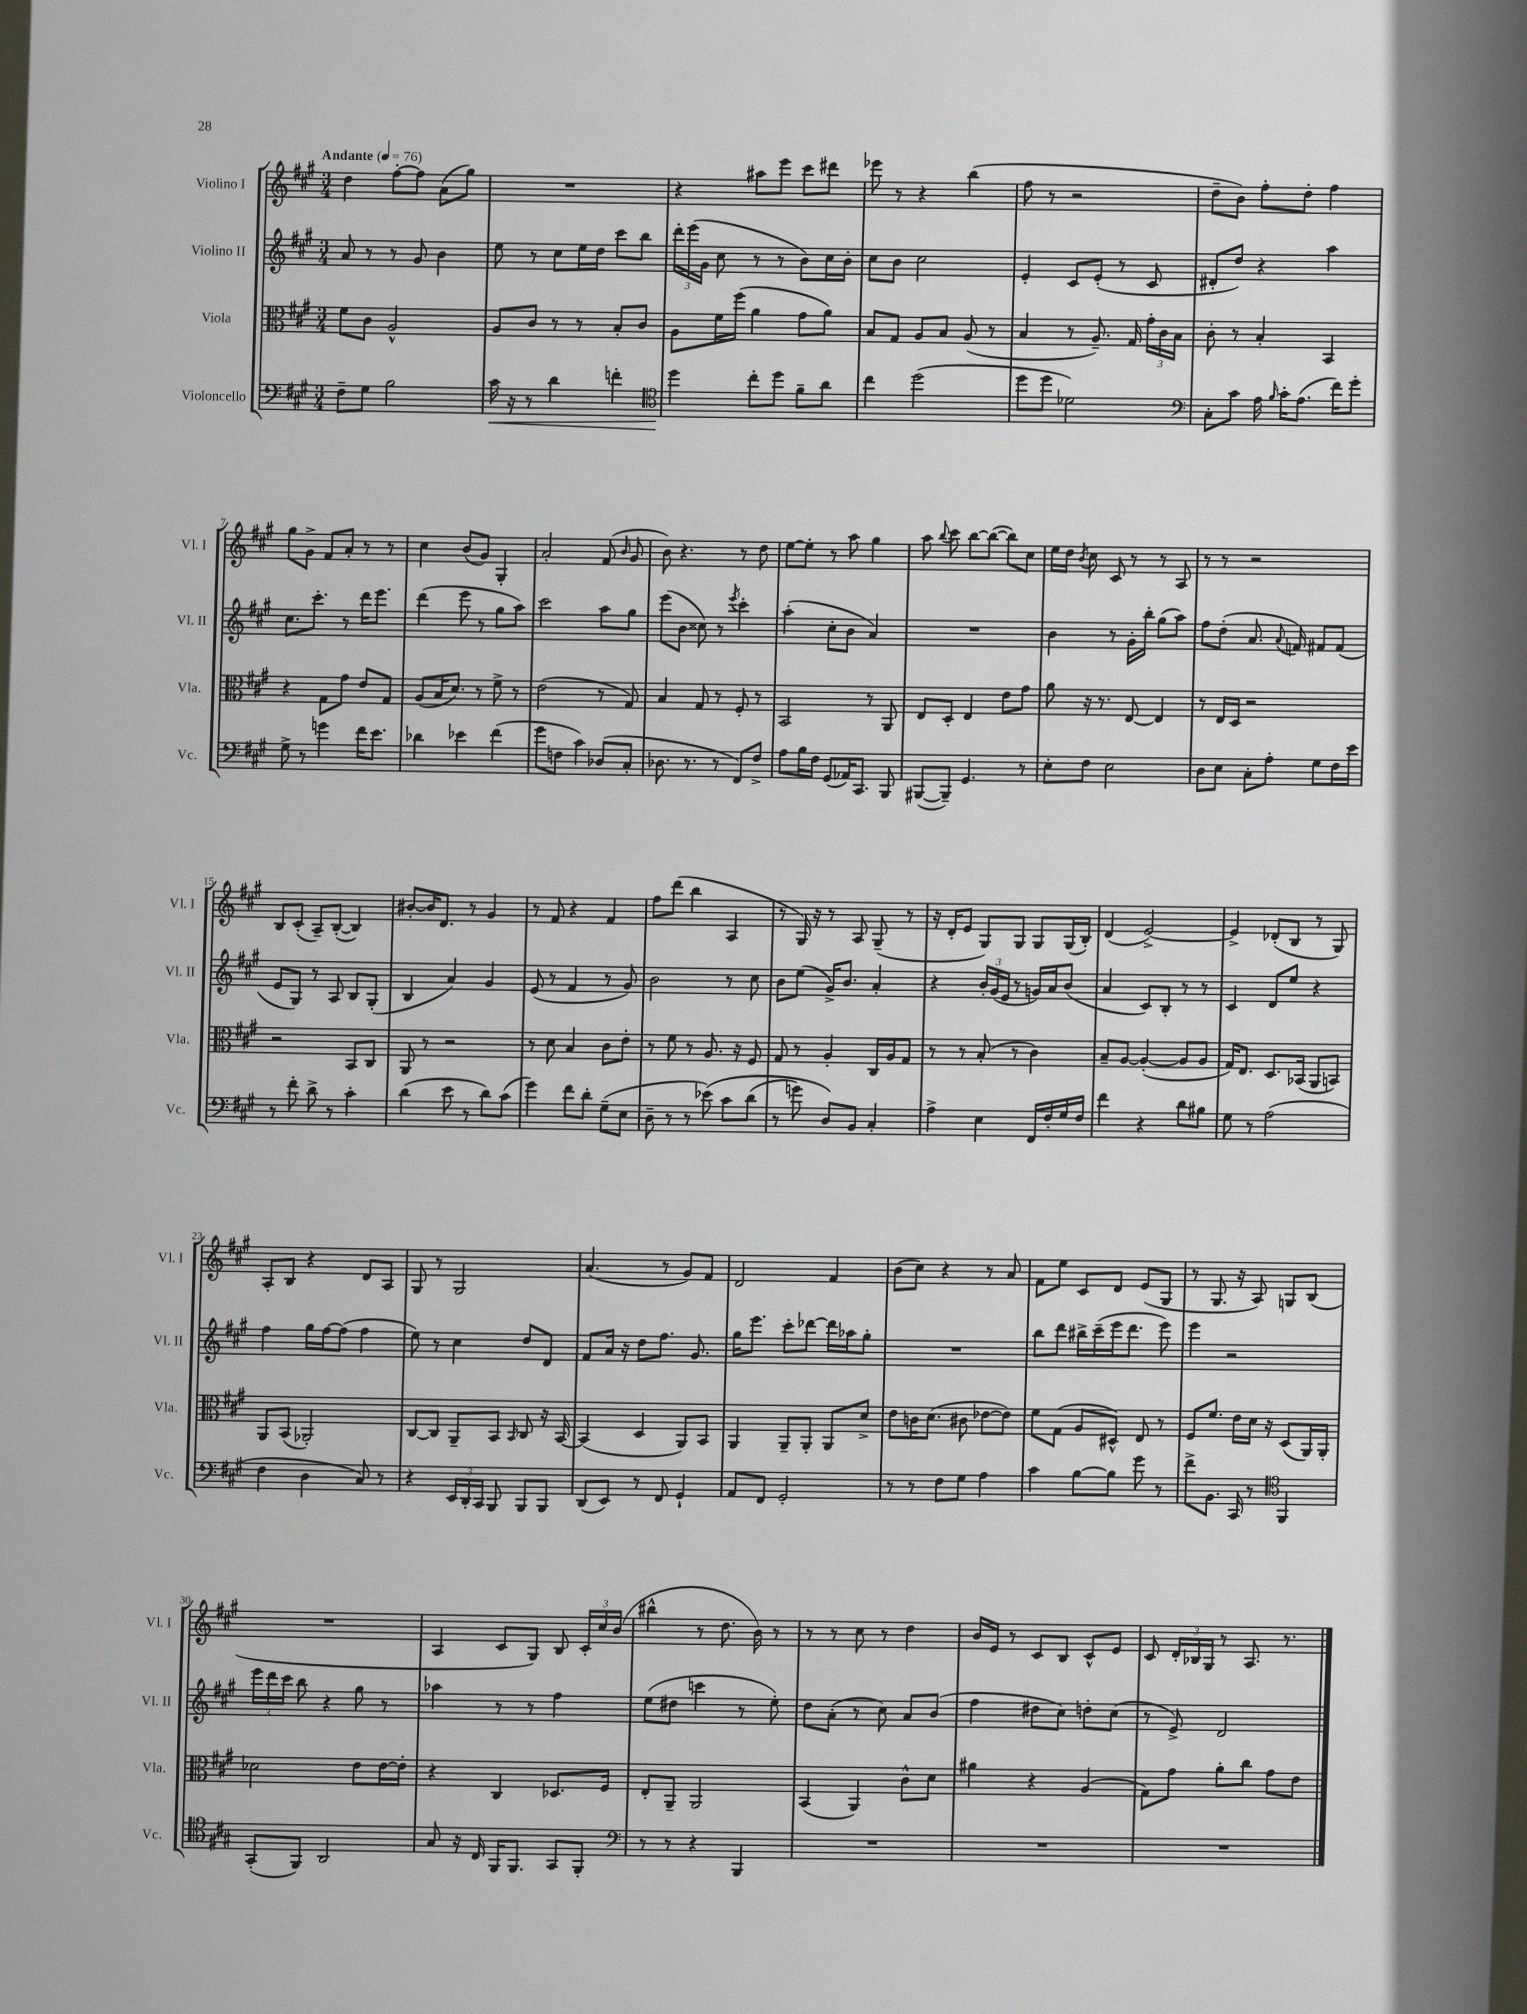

**kern	**kern	**kern	**kern
*staff4	*staff3	*staff2	*staff1
*clefF4	*clefC3	*clefG2	*clefG2
*k[f#c#g#]	*k[f#c#g#]	*k[f#c#g#]	*k[f#c#g#]
*M3/4	*M3/4	*M3/4	*M3/4
*MM76	*MM76	*MM76	*MM76
8F#~\L	8f#\L	8a/	4dd\
8G#\J	8c#\J	8r	.
2B\	2A^^/	8r	[8ff#'\L
.	.	8g#/	8ff#\]J
.	.	4b\	(8a\L
.	.	.	8gg#\J)
=	=	=	=
16c#\	8A/L	8ee\	2.r
16r	.	.	.
8r	8c#/J	8r	.
4d\	8r	8cc#\L	.
.	8r	16ee\L	.
.	.	16dd\JJ	.
4f'\	8B'/L	8ccc#\L	.
.	8c#/J	8bb\J	.
=	=	=	=
*clefC4	*	*	*
4dd\	8A\L	24ddd'\LL	4r
.	.	(24eee\	.
.	.	24g#\JJ	.
.	16f#\L	8cc#\	.
.	(16ff#\JJ	.	.
8cc#'\L	4a\	8r	8aa#\L
8dd\J	.	8r	8eee\J
8f#~\L	8g#\L	8b\L)	8ccc#\L
8a\J	8a\J)	16cc#\L	8ddd#\J
.	.	16b'\JJ	.
=	=	=	=
4cc#\	8B/L	8cc#\L	8eee-\
.	8G#/J	8b\J	8r
(2dd\	8A/L	2cc#\	4r
.	8B/J	.	.
.	(8A/	.	(4bb\
.	8r	.	.
=	=	=	=
8dd\L	4B/	4e'/	8ff#\
8dd\J	.	.	8r
2d-\)	8r	8c#/L	2r
.	8.A~/)	(8e'/J	.
.	.	8r	.
.	16G#/	.	.
.	24g#'\LL	8c#/	.
.	24c#\	.	.
.	24B\JJ	.	.
=	=	=	=
*clefF4	*	*	*
8C#'\L	8c#'\	8d#'/L	8dd~\L
8c#\J	8r	8dd/J)	8b\J)
16A\	4B'/	4r	8ff#'\L
16qqB/	.	.	.
16c#'\LK	.	.	.
(8.A\J	.	.	8dd'\J
.	4BB/	4aa\	4ff#\
16f#\LK)	.	.	.
8g#'\J	.	.	.
=	=	=	=
8G#^\	4r	8.cc#\L	8gg#\L
8r	.	.	8g#^\J
.	.	8.ccc#'\J	.
4g\	8G#\L	.	8f#/L
.	8g#\J	8r	8a'/J
16f#\LK	8e/L	16ddd\LK	8r
8.e\J	.	8.eee\J	.
.	8G#/J	.	8r
=	=	=	=
4d-\	(8A/L	(4ddd\	4cc#\
.	16B/K	.	.
.	8.d/J)	.	.
4e-\	.	8eee\	(8b/L
.	8r	8r	8g#/J)
(4f#\	8f#^\	8gg#\L	4G#'/
.	8r	8aa\J)	.
=	=	=	=
8g#\L	(2e\	2ccc#\	2a'/
8F\J	.	.	.
4c#\)	.	.	.
(8D-/L	8r	8aa\L	(8f#/
.	.	.	16qqb/
8C#'/J	8G#/)	8gg#\J	8g#/
=	=	=	=
8.D-\	4B/	(8eee\L	8b\)
.	.	8b\J	4.r
8.r	.	.	.
.	8G#/	8cc##\)	.
8r	8r	8r	.
.	.	8qeee/	.
8FF#/L)	8F#'/	4ccc#'\	8r
8F#^/J	8r	.	8dd\
=	=	=	=
8A\L	2BB/	(4aa'\	[8ee\L
16B\L	.	.	8ee'\]J
16F#\JJ	.	.	.
(8GG#/L	.	8cc#'\L	8r
16AA-/K)	.	8b\J	8aa\
8.CC#/J	.	.	.
.	8r	4a/)	4gg#\
8BBB/	8AA/	.	.
=	=	=	=
([8BBB#/L	8E/L	2.r	8aa\
.	.	.	8qqbb/
8BBB#~/]J)	8D'/J	.	8ccc#\
4.GG#/	4E/	.	[8bb\L
.	.	.	(8bb\_J
.	8e\L	.	8bb\]L)
8r	8g#\J	.	8cc#\J
=	=	=	=
8E'\L	8a\	4b\	16ee\LL
.	.	.	16dd\JJ
.	.	.	8qb/
8F#\J	16r	.	8cc#\
.	8.r	.	.
2E\	.	8r	8c#/
.	[8E/	16g#'\LL	8r
.	.	16bb'\JJ	.
.	4E/]	(8gg#\L	8r
.	.	8aa\J)	8A/
=	=	=	=
8D\L	8r	8ff#\L	8r
8E\J	16E/LL	(8dd'\J	8r
.	16D/JJ	.	.
8C#'\L	2r	8.a/	2r
8A'\J	.	.	.
.	.	8qqa/	.
.	.	16f/)	.
8G#\L	.	8f#/L	.
16F#\L	.	(8f#/J	.
16e\JJ	.	.	.
=	=	=	=
8r	2r	8e/L	8B/L
8f#'\	.	8G#/J)	(8c#'/J
8d^\	.	8r	8A~/L)
8r	.	8A/	([8B'/J
4c#'\	8BB/L	8B/L	4B/])
.	8C#/J	(8G#'/J	.
=	=	=	=
(4d\	8AA/	4B/	[8b#'/L
.	8r	.	16b#/]K
.	.	.	8.d/J
8e\	2r	4a/)	.
8r	.	.	8r
8d\L)	.	4g#/	4g#/
(8c#\J	.	.	.
=	=	=	=
4g#\)	8r	(8e/	8r
.	8d\	8r	8f#/
8f#\L	4B/	4f#/	4r
8d'\J	.	.	.
(8G#~\L	8c#\L	8r	4f#/
8E\J	8e'\J	8g#/)	.
=	=	=	=
8D~\	8r	2b\	8ff#\L
8r	8f#\	.	(8ddd\J
8r	8r	.	4bb\
&(8e-\)	8.A/	.	.
8c#\L	.	8r	4A/
.	16r	.	.
(8d\J	8F#/	8cc#\	.
=	=	=	=
8r	8G#/	8b\L	8r
8g\)	8r	(8ee\J	16G#/)
.	.	.	16r
8D/L&)	4A'/	16g#^/LK)	8r
.	.	8.b/J	.
8BB/J	.	.	8A/
4C#'/	16C#/LL	4a'/	(8G#~/
.	16A/J	.	.
.	8G#/J	.	8r
=	=	=	=
4A^\	8r	4r	16r
.	.	.	16d'/LK
.	8r	.	8e/J
4E\	(8B'/	24b'/LL	8G#/L)
.	.	(24g#/	.
.	.	24e/JJ	.
.	8r	8r	8G#/J
16FF#/LL	4c#\)	16g/LL)	8G#/L
16F#'/	.	16a/J	.
16G#/	.	(8b/J	(16G#/L
16F#/JJ	.	.	16B'/JJ)
=	=	=	=
4f#\	8B~/L	4a/	(4d/
.	[8A/J	.	.
4r	(4A'/_	8c#/L)	[2e^/)
.	.	8B'/J	.
8d\L	8A/]L	8r	.
8B#\J	8A/J	8r	.
=	=	=	=
8G#\	16G#/LK)	4c#/	4e^/]
.	8.E/J	.	.
8r	.	.	.
(2A\	8.D/L	8d/L	(8d-'/L
.	.	8ee/J	8B/J
.	(16BB-/Jk	.	.
.	8AA/L	4r	8r
.	8BB/J)	.	8G#/)
=	=	=	=
4F#\	8AA/L	4ff#\	8A'/L
.	(8BB/J	.	8B/J
4D\	2AA-'/)	16gg#\LL	4r
.	.	[16ff#\J	.
.	.	(8ff#\]J	.
8C#/)	.	4ff#\	8d/L
8r	.	.	8A/J
=	=	=	=
4r	[8C#/L	8ee\)	8G#/
.	8C#/]J	8r	8r
24EE/LL	8AA~/L	4cc#\	2G#/
24DD'/	.	.	.
24CC#/JJ	.	.	.
8BBB/	8BB/J	.	.
.	16qqBB/	.	.
8BBB/L	8C#/	8dd/L	.
8BBB/J	16r	8d/J	.
.	[16BB/	.	.
=	=	=	=
(8DD/L	(4BB/]	8f#/L	(4.a/
8EE/J)	.	16a/Jk	.
.	.	16r	.
8r	4D/	8dd\L	.
8FF#/	.	8.ff#\J	8r
4GG#`/	8AA/L)	.	8g#/L)
.	.	8.g#/	.
.	8BB/J	.	8f#/J
=	=	=	=
8AA/L	4AA/	16gg#\LK	2d/
.	.	8.eee\J	.
8FF#/J	.	.	.
2GG#'/	8AA~/L	8ccc#'\L	.
.	8AA'/J	[8ddd-\J	.
.	8AA/L	16ddd-\]LL	4f#/
.	.	16aa-\J	.
.	8d^/J	8gg#'\J	.
=	=	=	=
8r	8e\L	2.r	(8b\L
8r	16c\K	.	8cc#\J)
.	(8.d\J	.	.
8F#\L	.	.	4r
8G#\J	8c#\	.	.
4A\	[8e-\L	.	8r
.	8e-\]J)	.	8a/
=	=	=	=
4c#\	8f#\L	8bb\L	8f#\L
.	(8G#\J	8ddd\J	8ee\J
[8B\L	8A/L	16bb#^\LL	8c#/L
.	.	(16ccc#~\	.
8B\]J	8D#^^/J)	16eee\J	8d/J
.	.	8.ddd\J	.
8g#\	8E/	.	(8e/L
8r	8r	8eee\)	8G#/J
=	=	=	=
8f#^\L	8F#/L	4eee\	8r
8.BB\J	8.f#/J	.	8.G#/
.	.	2r	.
16CC#/	16e\LL	.	16r
8r	16d\JJ	.	8A/)
.	16r	.	.
*clefC4	*	*	*
4FF#/	(8D/L	.	8G/L
.	16AA/L)	.	(8B/J
.	16AA'/JJ	.	.
=	=	=	=
(8GG#'/L	2d-\	24eee\LL	2.r
.	.	24ddd\	.
.	.	24ccc#\JJ	.
8FF#/J)	.	8bb\	.
2AA/	.	4r	.
.	8e\L	8gg#\	.
.	[16e\L	8r	.
.	16e'\]JJ	.	.
=	=	=	=
8G#/	4r	4aa-\	4A/
16r	.	.	.
16C#/	.	.	.
16FF#/LK	4C#/	8r	8c#/L
8.FF#/J	.	.	.
.	.	8r	8G#/J)
8GG#/L	8.D-/L	4ff#\	8B/
8FF#'/J	.	.	24c#'/LL
.	.	.	24cc#/
.	16F#/Jk	.	.
.	.	.	(24b/JJ
=	=	=	=
*clefF4	*	*	*
8r	8E'/L	(8ee\L	4bb#^^\
8r	8AA~/J	8dd#\J	.
4r	2AA/	4ccc\	8r
.	.	.	8.dd\
4BBB/	.	8r	.
.	.	.	16b\)
.	.	8ee'\)	8r
=	=	=	=
2.r	(4BB/	8dd\L	8r
.	.	(8a'\J	8r
.	4AA/)	8r	8cc#\
.	.	8cc#\)	8r
.	8c#^^\L	8a/L	4dd\
.	8d\J	(8b/J	.
=	=	=	=
2.r	4a#\	4ff#\	16b/LL
.	.	.	16e/JJ
.	.	.	8r
.	4r	8dd#\L	8c#/L
.	.	8cc#\J)	8B/J
.	(4A/	8dd'\L	8c#^^/L
.	.	(8cc#\J	8e/J
=	=	=	=
2.r	8G#\L)	8r	8c#/
.	8g#\J	8e^/)	24d'/LL
.	.	.	24B-/
.	.	.	24G#/JJ
.	8a'\L	2d/	8r
.	8cc#\J	.	8.A/
.	8g#\L	.	.
.	.	.	8.r
.	8e\J	.	.
==	==	==	==
*-	*-	*-	*-
